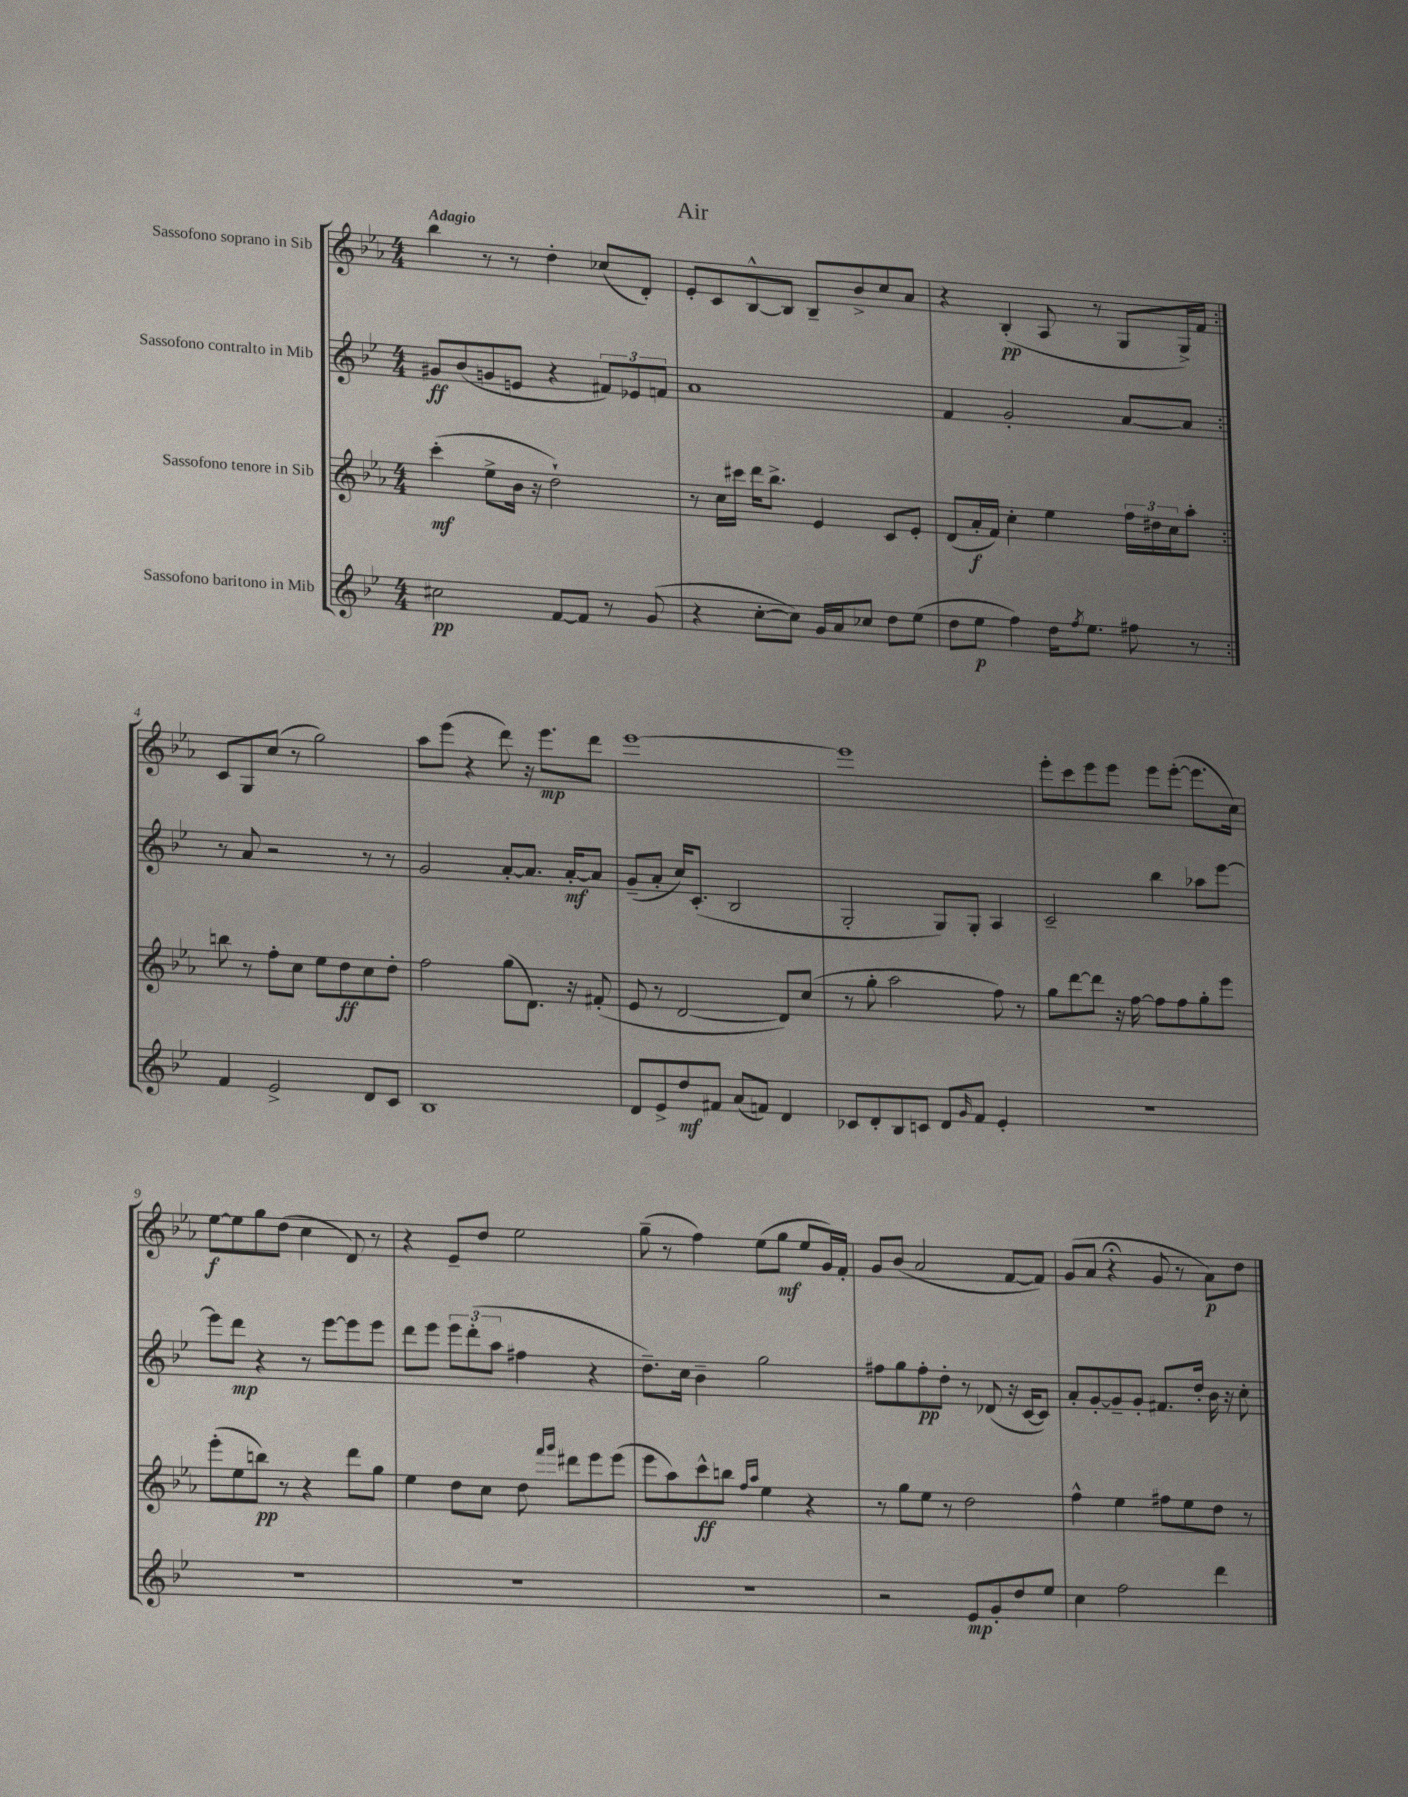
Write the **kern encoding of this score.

**kern	**kern	**kern	**kern
*staff4	*staff3	*staff2	*staff1
*clefG2	*clefG2	*clefG2	*clefG2
*k[b-e-]	*k[b-e-a-]	*k[b-e-]	*k[b-e-a-]
*M4/4	*M4/4	*M4/4	*M4/4
2cc#	(4ccc'	8g#	4bb-
.	.	(8b-	.
.	8ee-^	8g	8r
.	16b-	8e	8r
.	16r	.	.
[8f	2dd`)	4r	4dd'
8f]	.	.	.
8r	.	12f#)	(8cc-
.	.	12e-	.
(8g	.	.	8d')
.	.	12f	.
=	=	=	=
4r	8r	1a	8e-'
.	16cc	.	8c
.	16ccc#	.	.
[8cc'	16ddd	.	[8B-^^
.	8.bb-^	.	.
8cc])	.	.	8B-]
16g	4e-	.	8B-~
16a	.	.	.
8cc-	.	.	8b-^
8dd	8c	.	8cc
(8ee-	8e-'	.	8a-
=	=	=	=
8dd	(8d	4f	4r
8ee-	16a-'	.	.
.	16f)	.	.
4ff)	4cc'	2g'	(4B-'
16dd	4ee-	.	8A-
8qff	.	.	.
8.ee-	.	.	.
.	.	.	8r
8ff#	24ff	[8a	8G
.	24dd#	.	.
.	24cc	.	.
8r	8aa-'	8a]	16G^)
.	.	.	16f
=:|!	=:|!	=:|!	=:|!
4f	8bb	8r	8c
.	8r	8a	8G
2e-^	8ff'	2r	(8cc
.	8cc	.	8r
.	8ee-	.	2gg)
.	8dd	.	.
8d	8cc	8r	.
8c	8dd'	8r	.
=	=	=	=
1B-	2ff	2g	8aa-
.	.	.	(8eee-
.	.	.	4r
.	(8gg	[8a'	8ddd)
.	8.d)	8.a]	16r
.	.	.	8.eee-
.	16r	[16a'	.
.	(8f#'	8a]	8ddd
=	=	=	=
8d	8e-	(8g~	[1eee-
8e-^	8r	8a'	.
8dd	[2d	16cc)	.
.	.	(8.c'	.
8f#	.	.	.
(8a	.	2B-	.
8f)	.	.	.
4d	8d])	.	.
.	(8cc	.	.
=	=	=	=
8c-	8r	2G'	1eee-]
8d'	8gg'	.	.
8B-	2aa-	.	.
8c	.	.	.
8d	.	8G)	.
16qqg	.	.	.
8f	.	8G'	.
4e-'	8ff)	4A	.
.	8r	.	.
=	=	=	=
1r	8gg	2c~	8eee-'
.	[8ddd	.	8ccc
.	8ddd]	.	8eee-
.	16r	.	8eee-
.	[16ff	.	.
.	8ff]	4bb-	8eee-
.	8ff	.	([8eee-'
.	8gg'	8aa-	8.eee-]
.	8eee-	[8eee-	.
.	.	.	16cc)
=	=	=	=
1r	(8eee-'	8eee-]	[8ee-
.	8ee-	8ddd	8ee-]
.	8bb)	4r	8gg
.	8r	.	(8dd
.	4r	8r	4cc
.	.	[8eee-	.
.	8ddd	8eee-]	8d)
.	8gg	8eee-	8r
=	=	=	=
1r	4ee-	8ddd	4r
.	.	8eee-	.
.	8dd	12eee-	8e-~
.	.	(12ddd'	.
.	8cc	.	8dd
.	.	12aa	.
.	8dd	4ff#	2ee-
.	16qqfff	.	.
.	16qqggg	.	.
.	8ddd#	.	.
.	8eee-	4r	.
.	(8eee-	.	.
=	=	=	=
1r	8eee-	8.dd~)	(8gg~
.	8aa-)	.	8r
.	.	16cc	.
.	8ccc^^	4b-~	4ff)
.	8bb	.	.
.	16qqff	.	.
.	16qqaa-	.	.
.	4ee-	2gg	(8ee-
.	.	.	8gg
.	4r	.	8ee-
.	.	.	16g)
.	.	.	16f'
=	=	=	=
2r	8r	8ff#	8g
.	8gg	8gg	(8b-
.	8ee-	8ff#'	2a-
.	8r	8dd'	.
8e-	2dd	8r	.
8g'	.	(8d-	.
8dd	.	16r	[8f
.	.	[16c	.
8ee-	.	8c])	8f])
=	=	=	=
4cc	4ff^^	8a'	(8g
.	.	[8g'	8a-
2ff	4ee-	8g~]	4r;
.	.	8g'	.
.	8ff#	8.f#	8g
.	8ee-	.	8r
.	.	16dd'	.
4ddd	8dd	16b-	8a-)
.	.	16r	.
.	8r	8cc'	8dd
==	==	==	==
*-	*-	*-	*-
